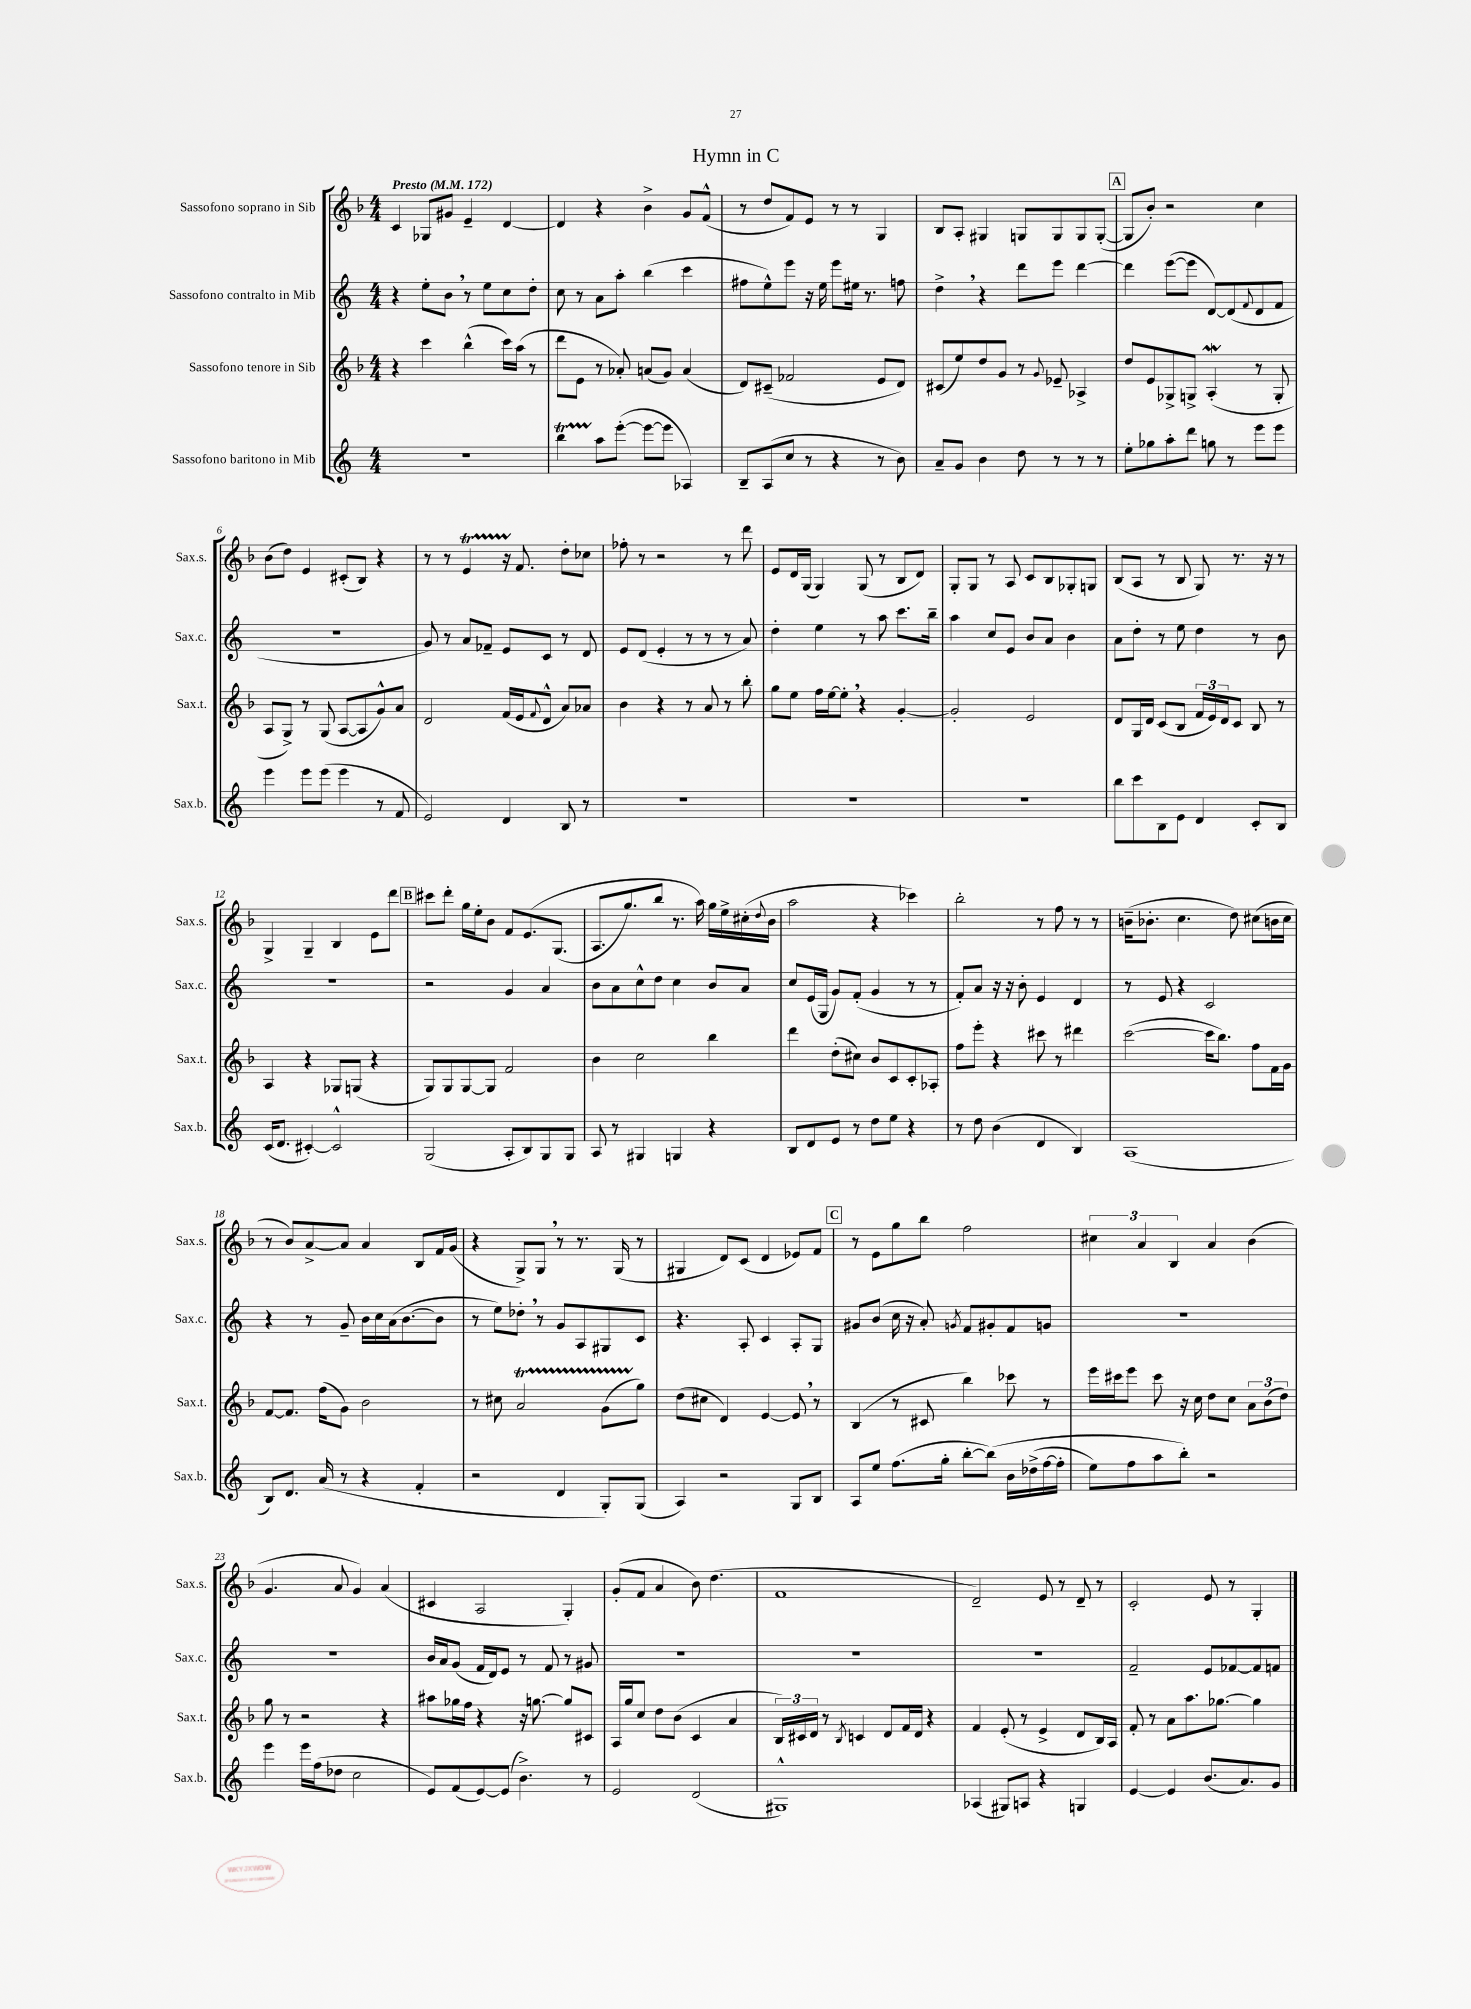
\header { title = "Hymn in C" }
<<
\new StaffGroup <<
\new Staff = "s0" \with { instrumentName = "Sassofono soprano in Sib" shortInstrumentName = "Sax.s." } {
    \clef treble \key f \major \numericTimeSignature \time 4/4 \tempo "Presto" 4 = 172
    c'4 ges8 gis'8 e'4-- d'4~ |
    d'4 r4 bes'4-> g'8 f'8-^( |
    r8 d''8 f'8) e'8 r8 r8 g4 |
    bes8 a8-. gis4 g8 g8 g8 g8~-.( |
    \mark \markup { \box "A" } g8 bes'8-.) r2 c''4 |
    bes'8( d''8) e'4 cis'8-.( bes8) r4 |
    r8 r8 e'4\startTrillSpan r16 f'8.\stopTrillSpan d''8-. ces''8 |
    fes''8-. r8 r2 r8 d'''8 |
    e'8 d'16 g16( g4) g8( r8 bes8 d'8) |
    g8-. g8 r8 a8 c'8 bes8 ges8-. g8 |
    bes8( a8 r8 bes8 g8) r8. r16 r8 |
    g4-> g4-- bes4 e'8 d'''8 |
    \mark \markup { \box "B" } cis'''8 d'''8-. g''16 e''16-. bes'8 f'8 e'8.\( g8.( |
    a8. g''8.) bes''8 r8. a''16\) g''16 e''16-> cis''16-.( \appoggiatura { d''8 } bes'16 |
    a''2 r4 ces'''4) |
    bes''2-. r8 f''8 r8 r8 |
    b'16--( bes'8.-. c''4. d''8) cis''8( b'16 cis''16 |
    r8 bes'8) a'8~-> a'8 a'4 bes8 f'16 g'16( |
    r4 g8->) g8 \breathe r8 r8. g16( r8 |
    gis4 d'8) c'8( d'4 ees'8) f'8 |
    \mark \markup { \box "C" } r8 e'8 g''8 bes''8 f''2 |
    \tuplet 3/2 { cis''4 a'4 bes4 } a'4 bes'4( |
    g'4. a'8 g'4) a'4( |
    cis'4 a2 g4-.) |
    g'8-.( f'8 a'4 bes'8) d''4.( |
    f'1 |
    d'2--) e'8 r8 d'8-- r8 |
    c'2-. e'8 r8 g4-. \bar "|." |
}
\new Staff = "s1" \with { instrumentName = "Sassofono contralto in Mib" shortInstrumentName = "Sax.c." } {
    \clef treble \key c \major \numericTimeSignature \time 4/4
    r4 e''8-. b'8 \breathe r8 e''8 c''8 d''8-. |
    c''8 r8 a'8 a''8-. b''4( c'''4 |
    fis''8 e''8-^) e'''8 r16 e''16 e'''8 eis''16 r8. f''8 |
    d''4-> \breathe r4 d'''8 e'''8 d'''4~ |
    \mark \markup { \box "A" } d'''4 e'''8~( e'''8 d'8~) d'8( \appoggiatura { f'8 } d'8 f'8 |
    R1 |
    g'8) r8 a'8 fes'8-- e'8 c'8 r8 d'8 |
    e'8 d'8( e'4-. r8 r8 r8 a'8) |
    d''4-. e''4 r8 a''8 c'''8. b''16-- |
    a''4 c''8 e'8 b'8 a'8 b'4 |
    a'8 d''8-. r8 e''8 d''4 r8 b'8 |
    R1 |
    \mark \markup { \box "B" } r2 g'4 a'4 |
    b'8 a'8 c''8-^ d''8 c''4 b'8 a'8 |
    c''8 e'16( g16 g'8) f'8-.( g'4 r8 r8 |
    f'8-.) a'8 r16 r16 b'8-. e'4 d'4 |
    r8 e'8 r4 c'2 |
    r4 r8 g'8-- b'16 c''16 a'16( b'8.~ b'8 |
    r8 e''8) des''8-. \breathe r8 g'8 a8 gis8 c'8 |
    r4. a8-. c'4 a8-. g8 |
    \mark \markup { \box "C" } gis'8 b'8( c''16 r16 a'8-.) \acciaccatura { g'8 } f'8 gis'8-. f'8 g'8 |
    R1 |
    R1 |
    b'16 a'16 g'8( f'16 d'16) e'8 r8 f'8 r8 gis'8 |
    R1 |
    R1 |
    R1 |
    f'2-- e'8 fes'8~ fes'8 f'8 \bar "|." |
}
\new Staff = "s2" \with { instrumentName = "Sassofono tenore in Sib" shortInstrumentName = "Sax.t." } {
    \clef treble \key f \major \numericTimeSignature \time 4/4
    r4 c'''4 bes''4-^( c'''16) a''16( r8 |
    d'''8 e'8 r8 aes'8-.) a'8( g'8) a'4( |
    d'8) cis'8--( fes'2 e'8 d'8) |
    cis'8( e''8) d''8 g'8 r8 \appoggiatura { g'8 } ees'8-- aes4-> |
    \mark \markup { \box "A" } d''8 e'8 ges8-> g8-> a4-.\mordent( r8 g8-. |
    a8 g8->) r8 g8( a8~ a8 g'8-^) a'8 |
    d'2 f'16( e'16 \appoggiatura { f'8 } d'8-^ a'8) aes'8 |
    bes'4 r4 r8 a'8 r8 bes''8-. |
    g''8 e''8 f''16 e''16~ e''8-. \breathe r4 g'4~-. |
    g'2-. e'2 |
    d'8 g16 d'16 c'8( bes8 \tuplet 3/2 { f'16 e'16) d'16 } c'8 bes8 r8 |
    a4 r4 ges8 g8( r4 |
    \mark \markup { \box "B" } g8) g8 g8~ g8 f'2 |
    bes'4 c''2 bes''4 |
    d'''4 d''8-.( cis''8) bes'8 c'8 c'8-. aes8-. |
    f''8 e'''8-. r4 cis'''8 r8 dis'''4 |
    c'''2~( c'''16 bes''8.) f''8 f'16 g'16 |
    f'8~ f'8. f''16( g'8) bes'2 |
    r8 cis''8 a'2\startTrillSpan g'8( g''8\stopTrillSpan) |
    d''8( cis''8 d'4) e'4~ e'8 \breathe r8 |
    \mark \markup { \box "C" } bes4( r8 cis'8 bes''4) ces'''8 r8 |
    e'''16 cis'''16 e'''8 cis'''8 r16 c''16 d''8 c''8 \tuplet 3/2 { a'8 bes'8( d''8) } |
    g''8 r8 r2 r4 |
    ais''8 ges''16 f''16 r4 r16 g''8.~ g''8 cis'8 |
    a16 g''16 c''8 d''8 bes'8( c'4 a'4 |
    \tuplet 3/2 { bes16) cis'16 d'16 } r8 \acciaccatura { bes8 } c'4 d'8 f'16 d'16 r4 |
    f'4 e'8-.( r8 e'4-> d'8 bes16) a16 |
    f'8-. r8 a'8 a''8. ges''8.~ ges''4 \bar "|." |
}
\new Staff = "s3" \with { instrumentName = "Sassofono baritono in Mib" shortInstrumentName = "Sax.b." } {
    \clef treble \key c \major \numericTimeSignature \time 4/4
    R1 |
    b''4\startTrillSpan a''8\stopTrillSpan e'''8~-.( e'''8~ e'''8 aes4) |
    b8-- a8( c''8 r8 r4 r8 b'8) |
    a'8-- g'8 b'4 d''8 r8 r8 r8 |
    \mark \markup { \box "A" } e''8-. ges''8 a''8-. d'''8 g''8 r8 e'''8 e'''8 |
    e'''4 e'''8 e'''8( e'''4 r8 f'8 |
    e'2) d'4 b8 r8 |
    R1 |
    R1 |
    R1 |
    b''8 c'''8 b8 e'8 d'4 c'8-. b8 |
    c'16( d'8. cis'4~-.) cis'2-^ |
    \mark \markup { \box "B" } g2( a8-. b8) g8 g8 |
    a8 r8 gis4 g4 r4 |
    b8 d'8 e'8 r8 d''8 e''8 r4 |
    r8 d''8 b'4( d'4 b4) |
    a1( |
    b8) d'8. a'16( r8 r4 f'4-. |
    r2 d'4 g8-.) g8( |
    a4) r2 g8 b8 |
    \mark \markup { \box "C" } a8 e''8 f''8.( g''16-. b''8~-. b''8)\( b'16 des''16->( f''16~ f''16-. |
    e''8) f''8 a''8 b''8-.\) r2 |
    e'''4 e'''16 f''16( des''8 c''2 |
    e'8) f'8( e'8~) e'8( b'4.->) r8 |
    e'2 d'2( |
    gis1-^) |
    aes4( gis8) a8 r4 g4 |
    e'4~ e'4 b'8.( a'8.) g'8 \bar "|." |
}
>>
>>
